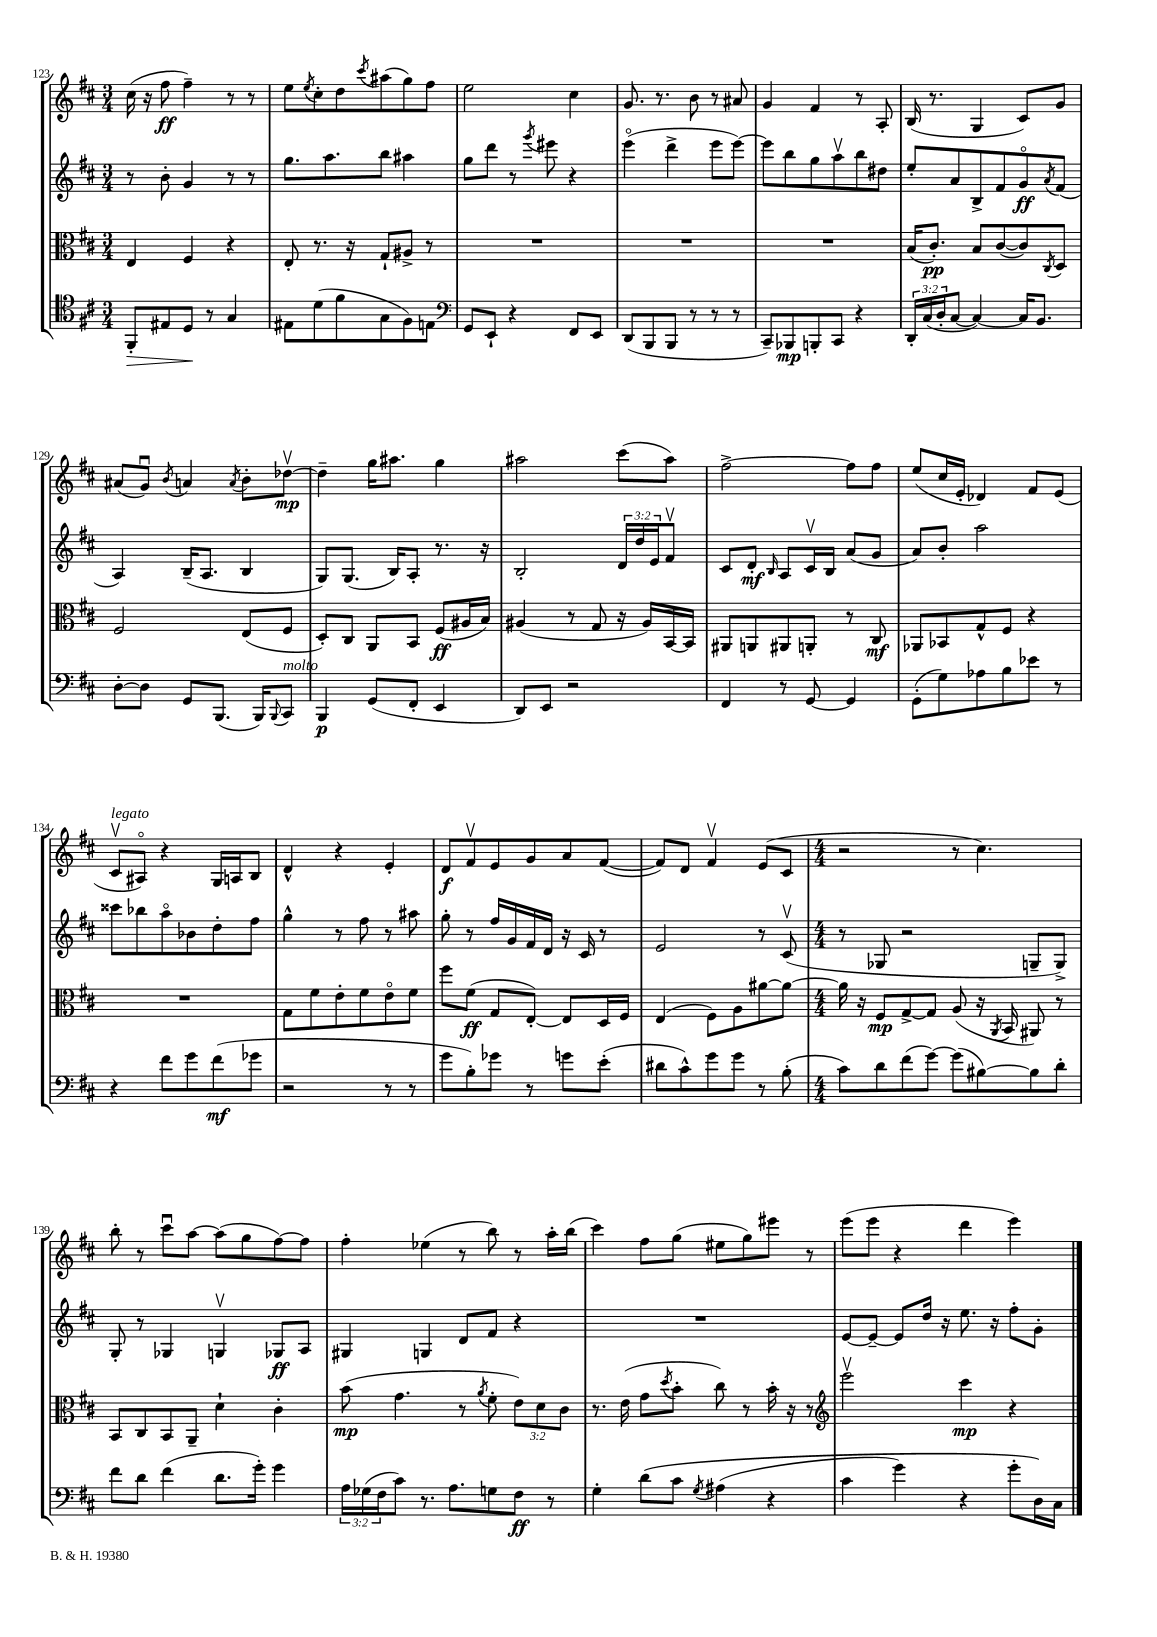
<<
\new StaffGroup <<
\new Staff = "s0" {
    \clef treble \key d \major \numericTimeSignature \time 3/4
    cis''16( r16 fis''8\ff fis''4--) r8 r8 |
    e''8 \acciaccatura { e''8 } cis''8-. d''8 \acciaccatura { cis'''8 } ais''8( g''8) fis''8 |
    e''2 cis''4 |
    g'8. r8. b'8 r8 ais'8 |
    g'4 fis'4 r8 a8-. |
    b16( r8. g4 cis'8) g'8 |
    ais'8( g'8\downbow) \acciaccatura { b'8 } a'4 \acciaccatura { a'8 } b'8-. des''8~\upbow\mp |
    des''4-- g''16 ais''8. g''4 |
    ais''2 cis'''8( ais''8) |
    fis''2~-> fis''8 fis''8 |
    e''8( cis''16 e'16-. des'4) fis'8 e'8( |
    cis'8\upbow^\markup { \italic "legato" } ais8\flageolet) r4 g16 a16 b8 |
    d'4-^ r4 e'4-. |
    d'8\f fis'8\upbow e'8 g'8 a'8 fis'8~( |
    fis'8) d'8 fis'4\upbow e'8( cis'8 |
    \numericTimeSignature \time 4/4 r2 r8 cis''4.) |
    b''8-. r8 cis'''8\downbow a''8~ a''8( g''8 fis''8~) fis''8 |
    fis''4-. ees''4( r8 b''8) r8 a''16-. b''16( |
    cis'''4) fis''8 g''8( eis''8 g''8) eis'''8 r8 |
    e'''8( e'''8 r4 d'''4 e'''4) \bar "|." |
}
\new Staff = "s1" {
    \clef treble \key d \major \numericTimeSignature \time 3/4 \override Staff.TupletNumber.text = #tuplet-number::calc-fraction-text
    r8 b'8-. g'4 r8 r8 |
    g''8. a''8. b''8 ais''4 |
    g''8 d'''8 r8 \acciaccatura { g'''8 } eis'''8 r4 |
    e'''4\flageolet( d'''4-> e'''8 e'''8~) |
    e'''8 b''8 g''8 a''8\upbow b''8 dis''8 |
    e''8-. a'8 b8-> fis'8 g'8\flageolet\ff \acciaccatura { a'8 } fis'8( |
    a4) b16--( a8. b4 |
    g8) g8.( b16) a8-. r8. r16 |
    b2-. \tuplet 3/2 { d'16 d''16 e'16 } fis'8\upbow |
    cis'8 d'8-.\mf \grace { b16 } a8 cis'16\upbow b16 a'8( g'8 |
    a'8) b'8-. a''2 |
    cisis'''8 bes''8 a''8\flageolet bes'8 d''8-. fis''8 |
    g''4-^ r8 fis''8 r8 ais''8 |
    g''8-. r8 fis''16 g'16 fis'16 d'16 r16 cis'16 r8 |
    e'2 r8 cis'8\upbow( |
    \numericTimeSignature \time 4/4 r8 ges8 r2 g8-- g8->) |
    g8-. r8 ges4 g4\upbow ges8\ff a8 |
    gis4 g4 d'8 fis'8 r4 |
    R1 |
    e'8~ e'8~-- e'8 d''16 r16 e''8. r16 fis''8-. g'8-. \bar "|." |
}
\new Staff = "s2" {
    \clef alto \key d \major \numericTimeSignature \time 3/4 \override Staff.TupletNumber.text = #tuplet-number::calc-fraction-text
    e4 fis4 r4 |
    e8-. r8. r16 g8-! ais8-> r8 |
    R2. |
    R2. |
    R2. |
    b16( cis'8.-.\pp) b8 cis'8~( cis'8) \acciaccatura { cis8 } d8 |
    fis2 e8( fis8 |
    d8-.) cis8 a,8 b,8 fis8\ff( ais16 b16) |
    ais4( r8 g8 r16 ais16) b,16~ b,16 |
    ais,8 a,8 ais,8 a,8-. r8 cis8\mf |
    aes,8 bes,8 g8-^ fis8 r4 |
    R2. |
    g8 fis'8 e'8-. fis'8 e'8\flageolet fis'8 |
    fis''8 fis'8\ff( g8 e8~-.) e8 d16 fis16 |
    e4( fis8) a8 ais'8~ ais'8~ |
    \numericTimeSignature \time 4/4 ais'16 r16 fis8\mp g8~-> g8 a8( r16 \acciaccatura { a,8 } b,16 ais,8) r8 |
    b,8 cis8 b,8 a,8-- d'4-! cis'4-. |
    b'8\mp( g'4. r8 \acciaccatura { a'8 } fis'8-. \tuplet 3/2 { e'8) d'8 cis'8 } |
    r8. e'16( g'8 \acciaccatura { d''8 } b'8-. cis''8) r8 b'16-. r16 r8 |
    \clef treble e'''2\upbow cis'''4\mp r4 \bar "|." |
}
\new Staff = "s3" {
    \clef tenor \key d \major \numericTimeSignature \time 3/4 \override Staff.TupletNumber.text = #tuplet-number::calc-fraction-text
    fis,8-.\> eis8 d8\! r8 g4 |
    eis8 d'8( fis'8 g8 fis8) e8 |
    \clef bass g,8 e,8-! r4 fis,8 e,8 |
    d,8( b,,8 b,,8 r8 r8 r8 |
    cis,8--) bes,,8\mp b,,8-. cis,8 r4 |
    \tuplet 3/2 { d,16-. cis16( d16-. } cis8~ cis4~) cis16 b,8. |
    d8~-. d8 g,8 b,,8.( b,,16) \appoggiatura { b,,8 } cis,8^\markup { \italic "molto" } |
    b,,4\p g,8( fis,8-. e,4 |
    d,8) e,8 r2 |
    fis,4 r8 g,8~ g,4 |
    g,8-.( g8) aes8 b8 ees'8 r8 |
    r4 fis'8 g'8 fis'8\mf( ges'8 |
    r2 r8 r8 |
    g'8 b8-.) ges'8 r8 g'8 e'8-.( |
    dis'8 cis'8-^) g'8 g'8 r8 b8-.( |
    \numericTimeSignature \time 4/4 cis'8) d'8 fis'8( g'8~) g'8( bis8~) bis8 d'8-. |
    fis'8 d'8 fis'4( d'8. g'16-.) g'4 |
    \tuplet 3/2 { a16 ges16( fis16 } cis'8) r8. a8. g8 fis8\ff r8 |
    g4-. d'8\( cis'8 \acciaccatura { g8 } ais4( r4 |
    cis'4 g'4) r4 g'8-. d16\) cis16 \bar "|." |
}
>>
>>
\layout { \context { \Score currentBarNumber = #123 } }
